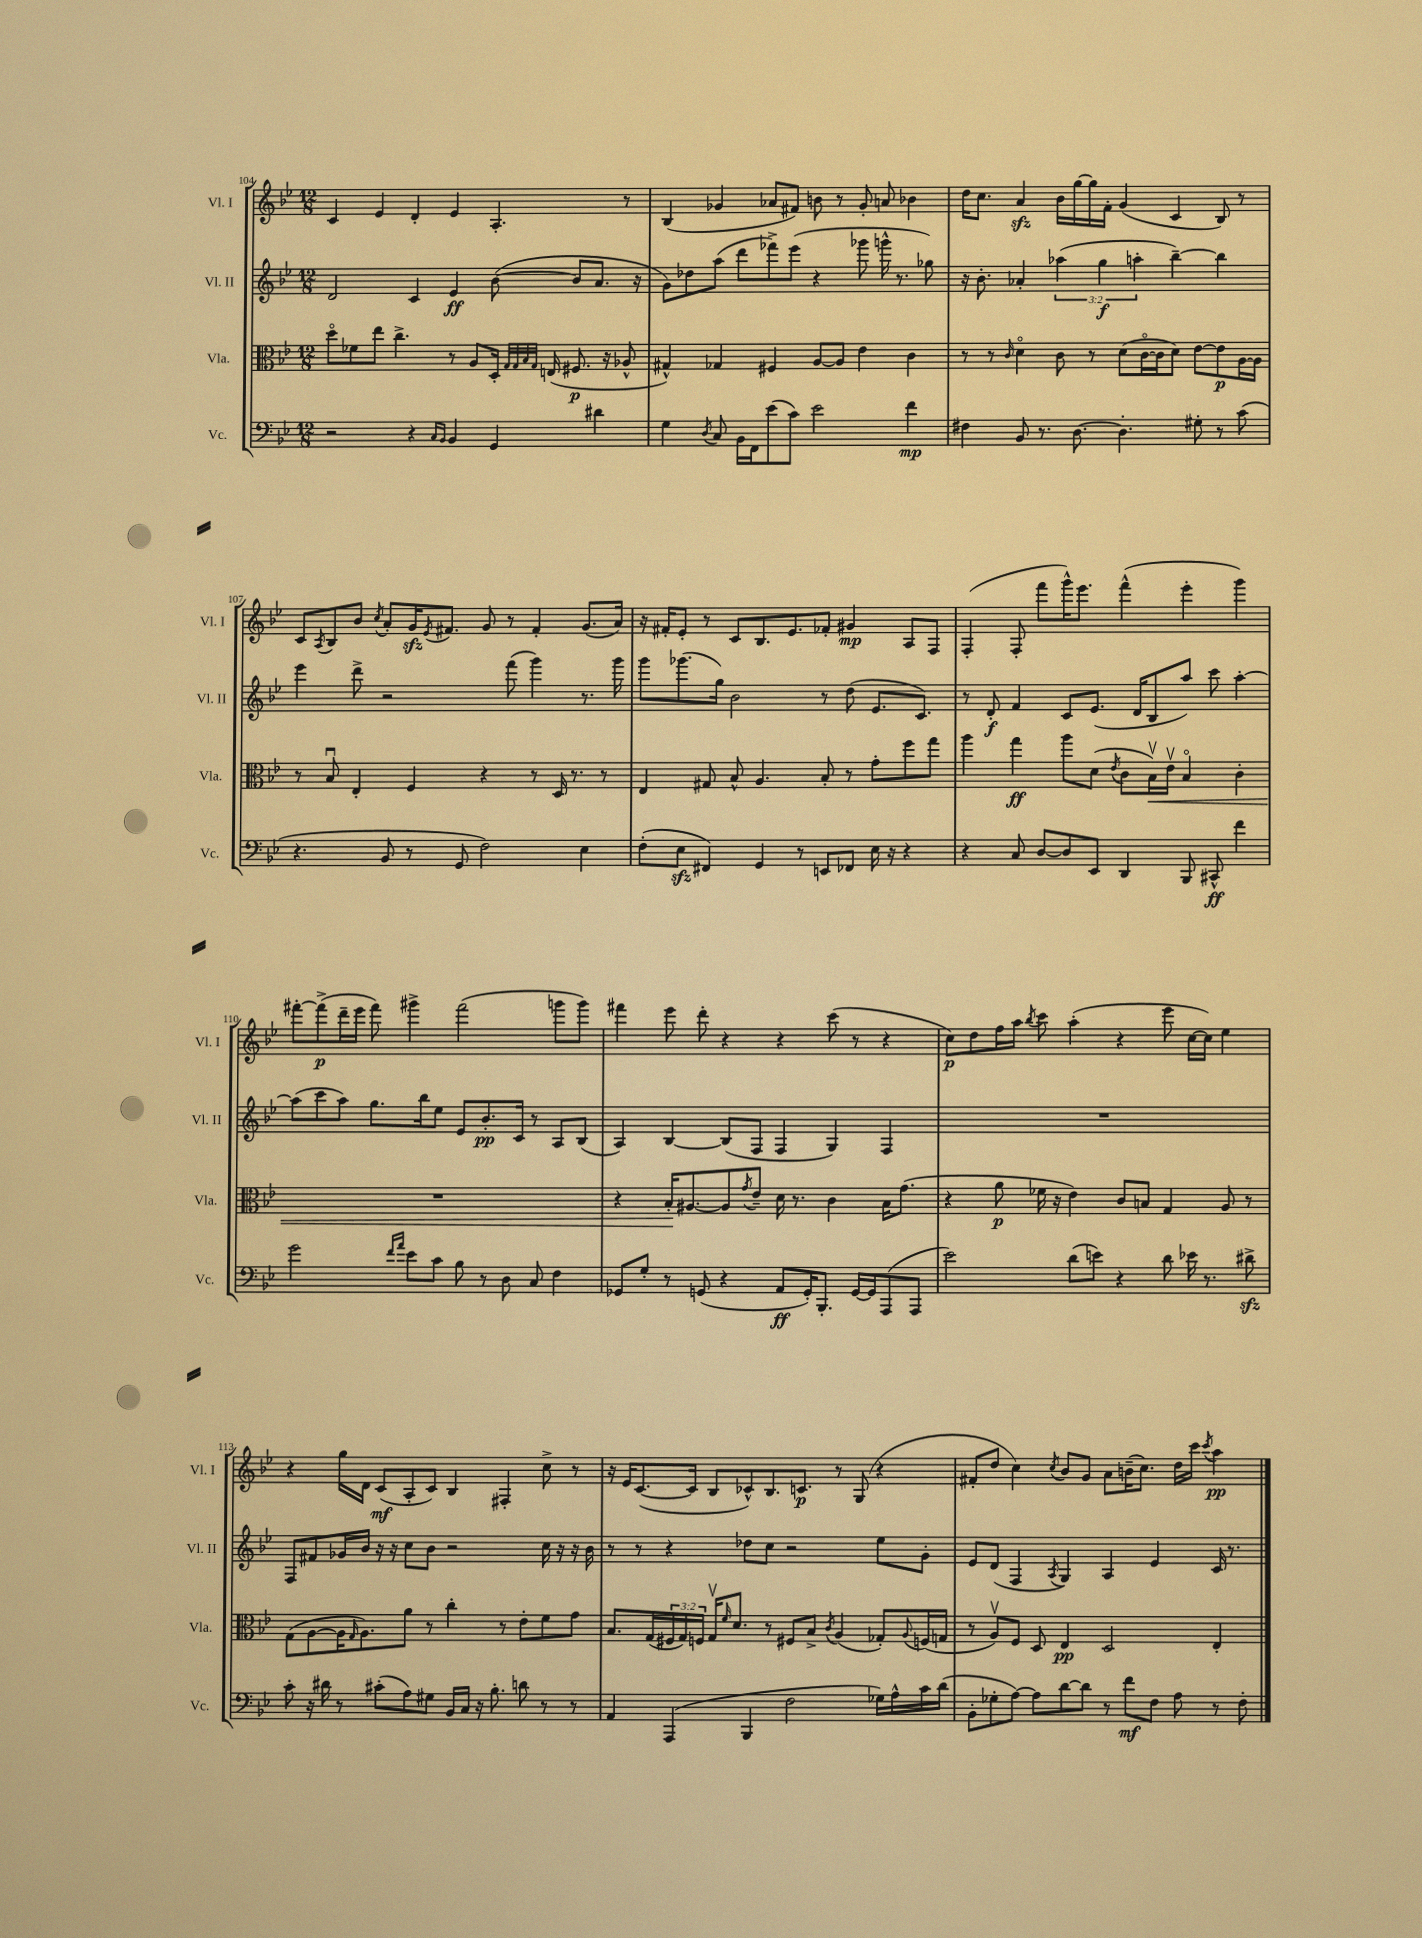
<<
\new StaffGroup <<
\new Staff = "s0" \with { instrumentName = "Vl. I" shortInstrumentName = "Vl. I" } {
    \clef treble \key bes \major \numericTimeSignature \time 12/8
    c'4 ees'4 d'4-. ees'4 a4.-. r8 |
    bes4( ges'4 aes'8 fis'8) b'8 r8 ges'8-. a'8 bes'4 |
    d''16 c''8. a'4\sfz bes'16 g''16~ g''16 f'16-. g'4( c'4 bes8) r8 |
    c'8 \acciaccatura { a8 } bes8 bes'8 \acciaccatura { c''8 } a'8-. g'16\sfz \acciaccatura { ees'8 } fis'8. g'8 r8 fis'4-. g'8.( a'16) |
    r16 fis'16-. ees'8-. r8 c'8 bes8. ees'8. fes'8-. gis'4\mp a8 f8 |
    f4-.( f8-. f'''8 g'''16-^) ees'''8. f'''4-^( ees'''4-. g'''4) |
    fis'''8~-. fis'''8->\p( d'''16-- ees'''16 fis'''8) gis'''4-> fis'''2( g'''8 g'''8) |
    fis'''4 ees'''8 d'''8-. r4 r4 c'''8( r8 r4 |
    c''8\p) d''8 f''16 a''16 \acciaccatura { bes''8 } c'''8 a''4-.( r4 ees'''8 c''16~ c''16) ees''4 |
    r4 g''16 d'16 c'8\mf( a8-. c'8) bes4 fis4-. c''8-> r8 |
    r16 ees'16 c'8.~( c'16 bes8 ces'8-^) bes8. c'8.\p r8 g8( r4 |
    fis'8-. d''8 c''4) \acciaccatura { c''8 } bes'8 g'8 a'8 b'16--( c''8.) d''16 c'''16 \acciaccatura { c'''8 } a''4\pp \bar "|." |
}
\new Staff = "s1" \with { instrumentName = "Vl. II" shortInstrumentName = "Vl. II" } {
    \clef treble \key bes \major \numericTimeSignature \time 12/8 \override Staff.TupletNumber.text = #tuplet-number::calc-fraction-text
    d'2 c'4 ees'4\ff bes'8~( bes'8 a'8. r16 |
    g'8) des''8 a''8( d'''8 fes'''8->) ees'''8( r4 ges'''8 g'''16-^ r8. ges''8) |
    r16 bes'8.-. aes'4-. \tuplet 3/2 { aes''4( g''4\f a''4-. } bes''4~--) bes''4 |
    ees'''4 d'''8-> r2 f'''8( g'''4) r8. g'''16 |
    g'''8 ges'''8.( g''16) bes'2 r8 d''8( ees'8. c'8.) |
    r8 d'8-.\f f'4 c'8 ees'8.( d'16 bes8 a''8) c'''8 a''4~-. |
    a''8( c'''8 a''8) g''8. bes''16 ees''8 ees'8 bes'8.-.\pp c'16 r8 a8 bes8( |
    a4) bes4~ bes8( f8 f4 g4) f4 |
    R1. |
    f8 fis'8 ges'16 bes'16 r16 r16 c''8 bes'8 r2 c''16 r16 r16 bes'16 |
    r8 r8 r4 des''8 c''8 r2 ees''8 g'8-. |
    ees'8 d'8( f4 \acciaccatura { a8 } g4) a4 ees'4 c'16 r8. \bar "|." |
}
\new Staff = "s2" \with { instrumentName = "Vla." shortInstrumentName = "Vla." } {
    \clef alto \key bes \major \numericTimeSignature \time 12/8 \override Staff.TupletNumber.text = #tuplet-number::calc-fraction-text
    d''8\flageolet fes'8 ees''8 c''4.-> r8 a8 d16-. \grace { g32 g32 bes32 g32 } e16( fis8.\p r16 aes8-^ |
    gis4-^) ges4 fis4 a8~ a8 ees'4 c'4 |
    r8 r8 \grace { c'16 } d'4\flageolet c'8 r8 d'8( c'16~\flageolet c'16 d'8) ees'8~ ees'8\p a16~ a16 |
    r8 bes8\downbow ees4-. f4 r4 r8 d16 r8. r8 |
    ees4 gis8 bes8-^ a4. bes8-. r8 g'8-. f''8 g''8 |
    a''4 g''4\ff a''8 d'8( \acciaccatura { ees'8 } c'8 bes16\upbow\<) ees'16\upbow bes4\flageolet c'4-. |
    R1. |
    r4 bes16-.\! ais8.~ ais8 \acciaccatura { g'8 } ees'8-- d'16 r8. c'4 bes16 g'8.( |
    r4 a'8\p fes'16 r16 ees'4) c'8 b8 g4 a8 r8 |
    g8( a8~ a16 \grace { g16 } a8.) a'8 r8 c''4-. r8 ees'8-. f'8 g'8 |
    bes8. g16( \tuplet 3/2 { fis16 g16) f16 } g16\upbow \grace { f'16 } d'8. r8 fis8 bes8-> \acciaccatura { c'8 } a4( ges8-.) \appoggiatura { a8 } f16( g16 |
    r8 a8\upbow) f8 d8 ees4\pp d2 ees4-. \bar "|." |
}
\new Staff = "s3" \with { instrumentName = "Vc." shortInstrumentName = "Vc." } {
    \clef bass \key bes \major \numericTimeSignature \time 12/8
    r2 r4 \grace { c16 bes,16 } bes,4 g,4 dis'4 |
    g4 \acciaccatura { d8 } c8 bes,16 f,16 ees'8( c'8) ees'2 f'4\mp |
    fis4 bes,8 r8. d8.~ d4.-. gis8-. r8 c'8( |
    r4. bes,8 r8 g,8 f2) ees4 |
    f8-.( ees8\sfz fis,4) g,4 r8 e,8 fes,8 ees16 r16 r4 |
    r4 c8 d8~ d8 ees,8 d,4 bes,,8 cis,8-^\ff f'4 |
    g'2 \grace { f'16 a'16 } ees'8 c'8 bes8 r8 d8 c8 f4 |
    ges,8 g8-. r8 g,8( r4 a,8\ff g,16-.) bes,,8.-. g,16~ g,16 a,,8( a,,8 |
    ees'2) d'8( e'8) r4 d'8 ees'16 r8. dis'8->\sfz |
    c'8-. r16 dis'16 r8 cis'8-.( a8) gis8 bes,16 c16 r16 bes8.-. d'8 r8 r8 |
    a,4 a,,4( bes,,4 f2 ges16) a16-^ c'16 d'16( |
    bes,8-. ges8-. a8~) a8 d'8~ d'8 r8 f'8\mf f8 a8 r8 f8-. \bar "|." |
}
>>
>>
\layout { \context { \Score currentBarNumber = #104 } }
